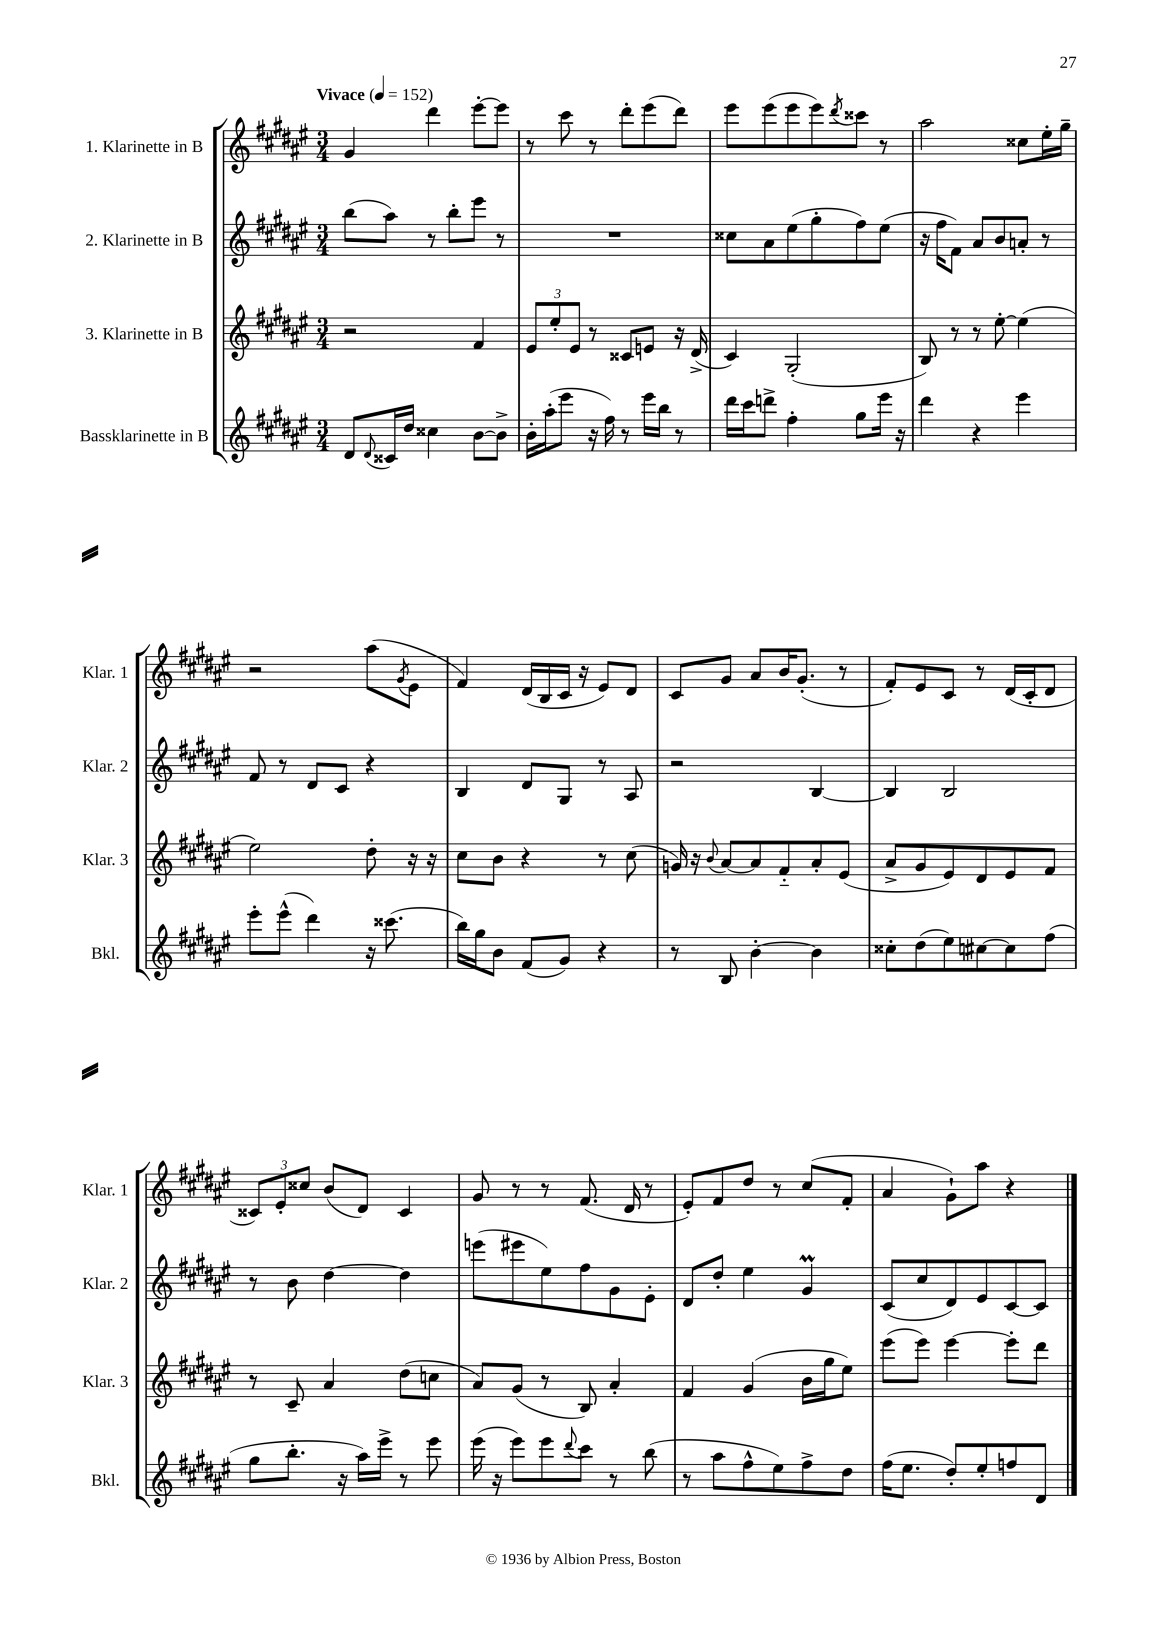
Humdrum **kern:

**kern	**kern	**kern	**kern
*part4	*part3	*part2	*part1
*staff4	*staff3	*staff2	*staff1
*I"Bassklarinette in B	*I"3. Klarinette in B	*I"2. Klarinette in B	*I"1. Klarinette in B
*I'Bkl.	*I'Klar. 3	*I'Klar. 2	*I'Klar. 1
*clefG2	*clefG2	*clefG2	*clefG2
*k[f#c#g#d#a#e#]	*k[f#c#g#d#a#e#]	*k[f#c#g#d#a#e#]	*k[f#c#g#d#a#e#]
*M3/4	*M3/4	*M3/4	*M3/4
*MM152	*MM152	*MM152	*MM152
=1	=1	=1	=1
!	!	!	!LO:TX:a:B:t=Vivace
8d#/L	2r	(8bb\L	4g#/
8qqd#/	.	.	.
16c##X/L	.	8aa#\J)	.
16dd#/JJ	.	.	.
4cc##X\	.	8r	4ddd#\
.	.	8bb'\L	.
[8b\L	4f#/	8eee#\J	[8eee#'\L
8b^\J]	.	8r	8eee#\J]
=2	=2	=2	=2
16b'\LL	12e#/L	2.r	8r
(16aa#'\J	.	.	.
.	12ee#'/	.	.
8eee#\J	.	.	8ccc#\
.	12e#/J	.	.
16r	8r	.	8r
16ff#\)	.	.	.
8r	8c##X/L	.	8ddd#'\L
16eee#\LL	8en/J	.	(8eee#\
16bb\JJ	.	.	.
8r	16r	.	8ddd#\J)
.	(16d#^/	.	.
=3	=3	=3	=3
16ddd#\LL	4c#/)	8cc##X\L	8eee#\L
16ccc#\J	.	.	.
8dddn^\J	.	8a#\	(8eee#\
4ff#'\	(2G#'/	(8ee#\	8eee#\
.	.	8gg#'\	8eee#\)
.	.	.	8qddd#/
8gg#\L	.	8ff#\)	8ccc##X\J
16eee#\Jk	.	(8ee#\J	8r
16r	.	.	.
=4	=4	=4	=4
4ddd#\	8B/)	16r	2aa#\
.	.	16ff#\KL	.
.	8r	8f#\J)	.
4r	8r	8a#/L	.
.	[8ee#'\	8b/	.
4eee#\	(4ee#\]	8an'/J	8cc##X\L
.	.	8r	16ee#'\L
.	.	.	16gg#~\JJ
!!LO:LB:g=z
=5	=5	=5	=5
8eee#'\L	2ee#\)	8f#/	2r
(8eee#^^\J	.	8r	.
4ddd#\)	.	8d#/L	.
.	.	8c#/J	.
16r	8dd#'\	4r	(8aa#\L
(8.ccc##X\	.	.	.
.	.	.	8qg#/
.	16r	.	8e#\J
.	16r	.	.
=6	=6	=6	=6
16bb\LL)	8cc#\L	4B/	4f#/)
16gg#\J	.	.	.
8b\J	8b\J	.	.
(8f#/L	4r	8d#/L	(16d#/LL
.	.	.	16B/
8g#/J)	.	8G#/J	16c#/JJ
.	.	.	16r
4r	8r	8r	8e#/L)
.	(8cc#\	8A#/	8d#/J
=7	=7	=7	=7
8r	16gn/)	2r	8c#/L
.	16r	.	.
.	8qqb/	.	.
8B/	[8a#/L	.	8g#/J
[4b'\	8a#/]	.	8a#/L
.	8f#/	.	16b/K
.	.	.	(8.g#'/J
4b\]	8a#'/	[4B/	.
.	(8e#/J	.	8r
=8	=8	=8	=8
8cc##X'\L	8a#^/L	4B/]	8f#'/L)
(8dd#\	8g#/	.	8e#/
8ee#\)	8e#/)	2B/	8c#/J
[8cc#X\	8d#/	.	8r
8cc#\]	8e#/	.	(16d#/LL
.	.	.	16c#'/J
(8ff#\J	8f#/J	.	8d#/J
!!LO:LB:g=z
=9	=9	=9	=9
8gg#\L	8r	8r	12c##X/L)
.	.	.	12e#'/
8.bb'\J	8c#~/	8b\	.
.	.	.	12cc##X/J
.	4a#/	[4dd#\	(8b/L
16r	.	.	.
16aa#\LL)	.	.	8d#/J)
16eee#^\JJ	.	.	.
8r	(8dd#\L	4dd#\]	4c##/
8eee#\	8ccn\J	.	.
=10	=10	=10	=10
(16eee#\	8a#/L)	(8eeen\L	8g#/
16r	.	.	.
8eee#\L)	(8g#/J	8eee#X\	8r
8eee#\	8r	8ee#\)	8r
8qqddd#/	.	.	.
8ccc#\J	8B/)	8ff#\	(8.f#/
8r	4a#'/	8g#\	.
.	.	.	16d#/
(8bb\	.	8e#'\J	8r
=11	=11	=11	=11
8r	4f#/	8d#/L	8e#'/L)
8aa#\L	.	8dd#'/J	8f#/
8ff#^^\	(4g#/	4ee#\	8dd#/J
8ee#\)	.	.	8r
8ff#^\	16b\LL	4g#M/	(8cc#/L
.	16gg#\J	.	.
8dd#\J	8ee#\J)	.	8f#'/J
=12	=12	=12	=12
(16ff#\KL	(8eee#\L	(8c#/L	4a#/
8.ee#\J	.	.	.
.	8eee#\J)	8cc#/	.
8dd#'/L)	[4eee#\	8d#/)	8g#`\L)
8ee#'/	.	8e#/	8aa#\J
8ffn/	8eee#'\L]	[8c#/	4r
8d#/J	8ddd#\J	8c#/J]	.
==	==	==	==
*-	*-	*-	*-
